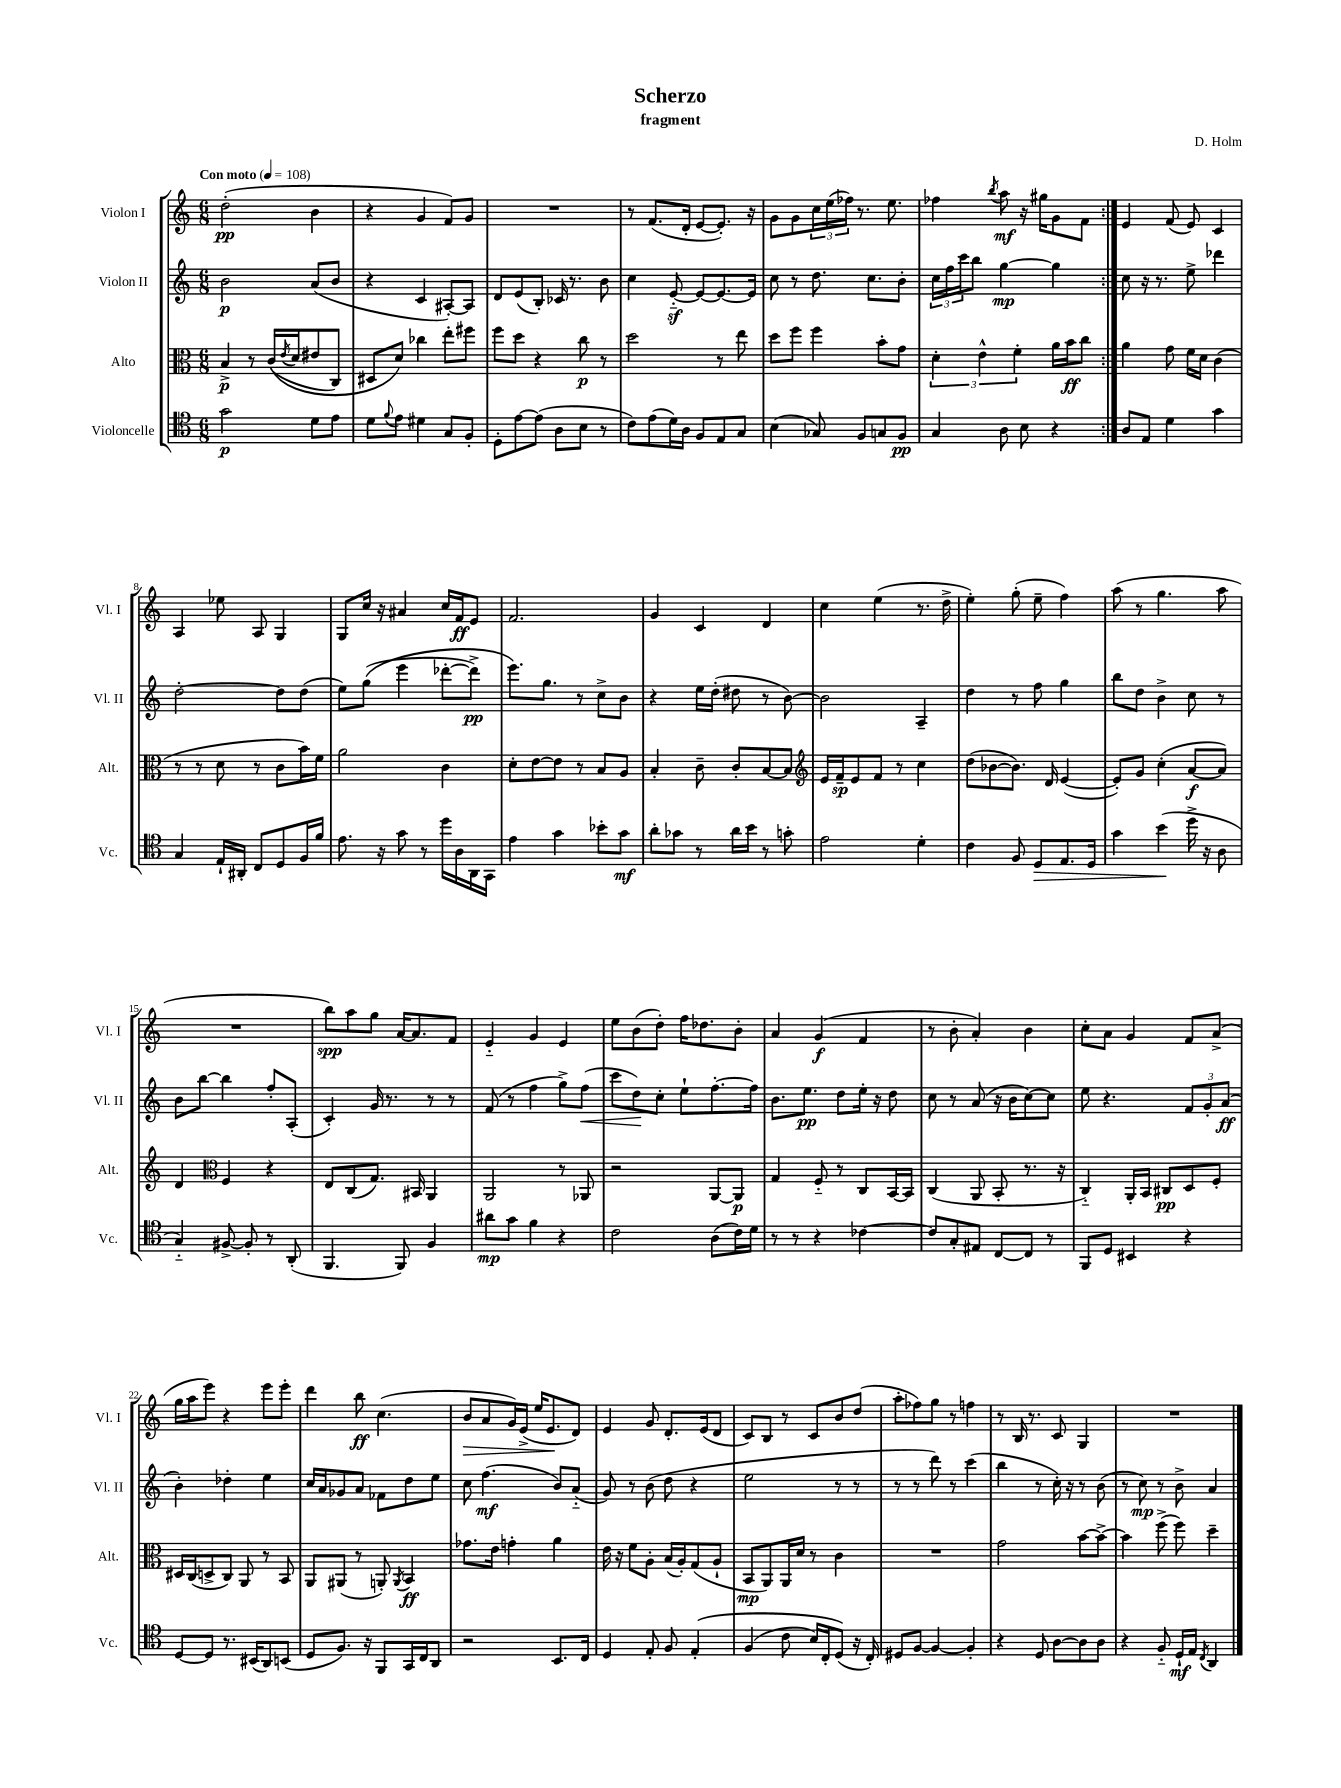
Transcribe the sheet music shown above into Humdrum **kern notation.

**kern	**dynam	**kern	**dynam	**kern	**dynam	**kern	**dynam
*part4	*part4	*part3	*part3	*part2	*part2	*part1	*part1
*staff4	*staff4	*staff3	*staff3	*staff2	*staff2	*staff1	*staff1
*I"Violoncelle	*	*I"Alto	*	*I"Violon II	*	*I"Violon I	*
*I'Vc.	*	*I'Alt.	*	*I'Vl. II	*	*I'Vl. I	*
*clefC4	*	*clefC3	*	*clefG2	*	*clefG2	*
*k[]	*	*k[]	*	*k[]	*	*k[]	*
*M6/8	*	*M6/8	*	*M6/8	*	*M6/8	*
*MM108	*	*MM108	*	*MM108	*	*MM108	*
=1	=1	=1	=1	=1	=1	=1	=1
!	!	!	!	!	!	!LO:TX:a:B:t=Con moto	!
2g\	p	4B^/	p	2b\	p	(2dd'\	pp
.	.	8r	.	.	.	.	.
.	.	((16c/LL	.	.	.	.	.
.	.	8qe/	.	.	.	.	.
.	.	16d/J	.	.	.	.	.
8d\L	.	8e#X/	.	(8a/L	.	4b\	.
8e\J	.	8C/J)	.	8b/J	.	.	.
=2	=2	=2	=2	=2	=2	=2	=2
8d\L	.	8D#X/L	.	4r	.	4r	.
8qqf/	.	.	.	.	.	.	.
8e\J	.	8d/J)	.	.	.	.	.
4d#X\	.	4cc-X\	.	4c/	.	4g/	.
8G/L	.	8ee'\L	.	[8A#X'/L)	.	8f/L)	.
8F'/J	.	8ff#X\J	.	8A#/J]	.	8g/J	.
=3	=3	=3	=3	=3	=3	=3	=3
8D'\L	.	8ff\L	.	8d/L	.	2.r	.
[8e\	.	8dd\J	.	(8e/	.	.	.
(8e\J]	.	4r	.	8B'/J)	.	.	.
8A\L	.	.	.	16c-X/	.	.	.
.	.	.	.	8.r	.	.	.
8B\J	.	8cc\	p	.	.	.	.
8r	.	8r	.	8b\	.	.	.
=4	=4	=4	=4	=4	=4	=4	=4
8c\L)	.	2dd\	.	4cc\	.	8r	.
(8e\	.	.	.	.	.	(8.f/L	.
16d\L)	.	.	.	[8ez/	.	.	.
16A\JJ	.	.	.	.	.	16d'/Jk	.
8F/L	.	.	.	8e/L_	.	[8e/L	.
8E/	.	8r	.	8.e/_	.	8.e'/J])	.
8G/J	.	8ee\	.	.	.	.	.
.	.	.	.	16e/Jk]	.	16r	.
=5	=5	=5	=5	=5	=5	=5	=5
(4B\	.	8dd\L	.	8cc\	.	8g\L	.
.	.	8ff\J	.	8r	.	8g\	.
8G-X/)	.	4ff\	.	8.dd\	.	24cc\L	.
.	.	.	.	.	.	(24ee\	.
.	.	.	.	.	.	24ff-X\JJ)	.
8F/L	.	.	.	.	.	8.r	.
.	.	.	.	8.cc\L	.	.	.
8Gn/	.	8b'\L	.	.	.	.	.
.	.	.	.	.	.	8.ee\	.
8F/J	pp	8g\J	.	8b'\J	.	.	.
=6	=6	=6	=6	=6	=6	=6	=6
4G/	.	6d'\	.	24cc\LL	.	4ff-X\	.
.	.	.	.	24ff\	.	.	.
.	.	.	.	24ccc\J	.	.	.
.	.	.	.	8bb\J	.	.	.
.	.	6e^^\	.	.	.	.	.
.	.	.	.	.	.	8qbb/	.
8A\	.	.	.	[4gg\	mp	8aa\	mf
.	.	6f'\	.	.	.	.	.
8B\	.	.	.	.	.	16r	.
.	.	.	.	.	.	16gg#X\KL	.
4r	.	16a\LL	.	4gg\]	.	8g\	.
.	.	16b\J	ff	.	.	.	.
.	.	8cc\J	.	.	.	8f\J	.
=7:|!	=7:|!	=7:|!	=7:|!	=7:|!	=7:|!	=7:|!	=7:|!
8A/L	.	4a\	.	8cc\	.	4e/	.
8E/J	.	.	.	16r	.	.	.
.	.	.	.	8.r	.	.	.
4d\	.	8g\	.	.	.	(8f/	.
.	.	16f\LL	.	8ee^\	.	8e/)	.
.	.	16d\JJ	.	.	.	.	.
4g\	.	(4c\	.	4ddd-X\	.	4c/	.
!!LO:LB:g=z
=8	=8	=8	=8	=8	=8	=8	=8
4G/	.	8r	.	[2dd'\	.	4A/	.
.	.	8r	.	.	.	.	.
16E`/LL	.	8d\	.	.	.	8ee-X\	.
16AA#X'/JJ	.	.	.	.	.	.	.
8C/L	.	8r	.	.	.	8A/	.
8D/	.	8c\L	.	8dd\L]	.	4G/	.
16F/L	.	16b\L)	.	(8dd\J	.	.	.
16f/JJ	.	16f\JJ	.	.	.	.	.
=9	=9	=9	=9	=9	=9	=9	=9
8.e\	.	2a\	.	8ee\L)	.	8G/L	.
.	.	.	.	((8gg\J	.	16cc/Jk	.
16r	.	.	.	.	.	16r	.
8g\	.	.	.	4eee\	.	4a#X/	.
8r	.	.	.	.	.	.	.
16dd\LL	.	4c\	.	[8ddd-X'\L	.	16cc/LL	.
16A\	.	.	.	.	.	16f/J	ff
16AA\	.	.	.	8ddd-^\J])	pp	8e/J	.
16GG\JJ	.	.	.	.	.	.	.
=10	=10	=10	=10	=10	=10	=10	=10
4e\	.	8d'\L	.	8.eee\L)	.	2.f/	.
.	.	[8e\	.	.	.	.	.
.	.	.	.	8.gg\J	.	.	.
4g\	.	8e\J]	.	.	.	.	.
.	.	8r	.	8r	.	.	.
8b-X'\L	.	8B/L	.	8cc^\L	.	.	.
8g\J	mf	8A/J	.	8b\J	.	.	.
=11	=11	=11	=11	=11	=11	=11	=11
8a'\L	.	4B'/	.	4r	.	4g/	.
8g-X\J	.	.	.	.	.	.	.
8r	.	8c~\	.	16ee\LL	.	4c/	.
.	.	.	.	(16dd'\JJ	.	.	.
16a\LL	.	8c'/L	.	8dd#X\	.	.	.
16b\JJ	.	.	.	.	.	.	.
8r	.	[8B/	.	8r	.	4d/	.
8gn'\	.	8B/J]	.	[8b\)	.	.	.
=12	=12	=12	=12	=12	=12	=12	=12
*	*	*clefG2	*	*	*	*	*
2e\	.	16e/LL	.	2b\]	.	4cc\	.
.	.	16f~/J	sp	.	.	.	.
.	.	8e/	.	.	.	.	.
.	.	8f/J	.	.	.	(4ee\	.
.	.	8r	.	.	.	.	.
4d'\	.	4cc\	.	4A~/	.	8.r	.
.	.	.	.	.	.	16dd^\	.
=13	=13	=13	=13	=13	=13	=13	=13
4c\	.	(8dd\L	.	4dd\	.	4ee'\)	.
.	.	[8b-X\	.	.	.	.	.
8F/	.	8.b-\J])	.	8r	.	(8gg'\	.
!	!LO:HP:b	!	!	!	!	!	!
8D/L	>	.	.	8ff\	.	8ee~\	.
.	.	16d/	.	.	.	.	.
8.E/	.	([4e/	.	4gg\	.	4ff\)	.
16D/Jk	.	.	.	.	.	.	.
=14	=14	=14	=14	=14	=14	=14	=14
4g\	.	8e'/L])	.	8bb\L	.	(8aa\	.
.	.	8g/J	.	8dd\J	.	8r	.
(4b\	.	(4cc'\	.	4b^\	.	4.gg\	.
16dd^\	]	[8a/L	f	8cc\	.	.	.
16r	.	.	.	.	.	.	.
8A\	.	8a/J])	.	8r	.	8aa\	.
!!LO:LB:g=z
=15	=15	=15	=15	=15	=15	=15	=15
4G/)	.	4d/	.	8b\L	.	2.r	.
.	.	.	.	[8bb\J	.	.	.
*	*	*clefC3	*	*	*	*	*
[8F#X^/	.	4F/	.	4bb\]	.	.	.
8F#'/]	.	.	.	.	.	.	.
8r	.	4r	.	8ff'/L	.	.	.
(8AA'/	.	.	.	(8A'/J	.	.	.
=16	=16	=16	=16	=16	=16	=16	=16
4.FF/	.	8E/L	.	4c'/)	.	8bb\L)	spp
.	.	(8C/	.	.	.	8aa\	.
.	.	8.G/J)	.	16g/	.	8gg\J	.
.	.	.	.	8.r	.	.	.
8FF/)	.	.	.	.	.	[16a/KL	.
.	.	16BB#X/	.	.	.	8.a/]	.
4F/	.	4AA/	.	8r	.	.	.
.	.	.	.	8r	.	8f/J	.
=17	=17	=17	=17	=17	=17	=17	=17
8a#X\L	mp	2AA/	.	(8f/	.	4e/	.
8g\J	.	.	.	8r	.	.	.
4f\	.	.	.	4ff\	.	4g/	.
4r	.	8r	.	8gg^\L)	.	4e/	.
!	!	!	!	!	!LO:HP:b	!	!
.	.	8AA-X/	.	(8ff\J	<	.	.
=18	=18	=18	=18	=18	=18	=18	=18
2c\	.	2r	.	8ccc\L	.	8ee\L	.
.	.	.	.	8dd\)	.	(8b\	.
.	.	.	.	8cc'\J	[	8dd'\J)	.
.	.	.	.	8ee`\L	.	16ff\KL	.
.	.	.	.	.	.	8.dd-X\	.
(8A\L	.	[8AA/L	.	[8.ff'\	.	.	.
16c\L)	.	8AA/J]	p	.	.	8b'\J	.
16d\JJ	.	.	.	16ff\Jk]	.	.	.
=19	=19	=19	=19	=19	=19	=19	=19
8r	.	4G/	.	8.b\L	.	4a/	.
8r	.	.	.	.	.	.	.
.	.	.	.	8.ee\J	pp	.	.
4r	.	8F/	.	.	.	(4g/	f
.	.	8r	.	8dd\L	.	.	.
[4c-X\	.	8C/L	.	16ee'\Jk	.	4f/	.
.	.	.	.	16r	.	.	.
.	.	[16BB/L	.	8dd\	.	.	.
.	.	16BB/JJ]	.	.	.	.	.
=20	=20	=20	=20	=20	=20	=20	=20
8c-/L]	.	(4C/	.	8cc\	.	8r	.
8G'/	.	.	.	8r	.	8b'\	.
8E#X/J	.	8AA/	.	(8a/	.	4a'/)	.
[8C/L	.	8BB'/	.	16r	.	.	.
.	.	.	.	16b\KL	.	.	.
8C/J]	.	8.r	.	[8cc\)	.	4b\	.
8r	.	.	.	8cc\J]	.	.	.
.	.	16r	.	.	.	.	.
=21	=21	=21	=21	=21	=21	=21	=21
8FF/L	.	4C/)	.	8ee\	.	8cc'\L	.
8D/J	.	.	.	4.r	.	8a\J	.
4BB#X/	.	16AA'/LL	.	.	.	4g/	.
.	.	16BB/JJ	.	.	.	.	.
.	.	8C#X/L	pp	.	.	.	.
4r	.	8D/	.	12f/L	.	8f/L	.
.	.	.	.	12g'/	.	.	.
.	.	8F'/J	.	.	.	(8a^/J	.
.	.	.	.	(12a/J	ff	.	.
!!LO:LB:g=z
=22	=22	=22	=22	=22	=22	=22	=22
[8D/L	.	16D#X/LL	.	4b'\)	.	16gg\LL	.
.	.	(16C/J	.	.	.	16aa\J	.
8D/J]	.	8Dn^/	.	.	.	8eee\J)	.
8.r	.	8C/J)	.	4dd-X'\	.	4r	.
.	.	8AA/	.	.	.	.	.
(16BB#X/KL	.	.	.	.	.	.	.
8AA/)	.	8r	.	4ee\	.	8eee\L	.
(8BBn/J	.	8BB/	.	.	.	8eee'\J	.
=23	=23	=23	=23	=23	=23	=23	=23
8D/L	.	8AA/L	.	16cc/LL	.	4ddd\	.
.	.	.	.	16a/J	.	.	.
8.F/J)	.	(8AA#X/J	.	8g-X/	.	.	.
.	.	8r	.	8a/J	.	8bb\	ff
16r	.	.	.	.	.	.	.
8FF/L	.	8AAn'/)	.	8f-X\L	.	(4.cc\	.
.	.	8qAA/	.	.	.	.	.
16GG/L	.	4BB/	ff	8dd\	.	.	.
16C/J	.	.	.	.	.	.	.
8AA/J	.	.	.	8ee\J	.	.	.
=24	=24	=24	=24	=24	=24	=24	=24
!	!	!	!	!	!	!	!LO:HP:b
2r	.	8.g-X\L	.	8cc\	.	8b/L	>
.	.	.	.	(4.ff\	mf	8a/	.
.	.	16e\Jk	.	.	.	.	.
.	.	4gn'\	.	.	.	16g/L)	.
.	.	.	.	.	.	(16e^/JJ	.
.	.	.	.	.	.	16ee/KL	.
.	.	.	.	.	.	8.e/	.
8.BB/L	.	4a\	.	8b/L)	.	.	.
.	.	.	.	(8a/J	.	8d/J)	]
16C/Jk	.	.	.	.	.	.	.
=25	=25	=25	=25	=25	=25	=25	=25
4D/	.	16e\	.	8g/)	.	4e/	.
.	.	16r	.	.	.	.	.
.	.	8f\L	.	8r	.	.	.
8E'/	.	8A'\J	.	(8b\	.	8g/	.
8F/	.	(16B/LL	.	8dd\	.	8.d'/L	.
.	.	16A'/J)	.	.	.	.	.
(4E'/	.	(8G/	.	4r	.	.	.
.	.	.	.	.	.	(16e/k	.
.	.	8A`/J	.	.	.	8d/J	.
=26	=26	=26	=26	=26	=26	=26	=26
(4F/	.	8BB/L	mp	2ee\	.	8c/L)	.
.	.	8AA/)	.	.	.	8B/J	.
8c\	.	16AA/L	.	.	.	8r	.
.	.	16d/JJ	.	.	.	.	.
16B/LL)	.	8r	.	.	.	8c/L	.
16C'/J	.	.	.	.	.	.	.
(8D/J)	.	4c\	.	8r	.	8b/	.
16r	.	.	.	8r	.	(8dd/J	.
16C'/)	.	.	.	.	.	.	.
=27	=27	=27	=27	=27	=27	=27	=27
8D#X/L	.	2.r	.	8r	.	8aa'\L	.
[8F/J	.	.	.	8r	.	8ff-X\)	.
4F/_	.	.	.	8ddd\)	.	8gg\J	.
.	.	.	.	8r	.	8r	.
4F'/]	.	.	.	(4ccc\	.	4ffn\	.
=28	=28	=28	=28	=28	=28	=28	=28
4r	.	2g\	.	4bb\	.	8r	.
.	.	.	.	.	.	16B/	.
.	.	.	.	.	.	8.r	.
8D/	.	.	.	8r	.	.	.
[8A\L	.	.	.	16cc'\)	.	8c/	.
.	.	.	.	16r	.	.	.
8A\]	.	[8b\L	.	8r	.	4G/	.
8A\J	.	8b^\J_	.	(8b\	.	.	.
=29	=29	=29	=29	=29	=29	=29	=29
4r	.	4b\]	.	8r	.	2.r	.
.	.	.	.	8cc\)	mp	.	.
8F/	.	(8ff^\	.	8r	.	.	.
16D`/LL	mf	8ff\)	.	8b^\	.	.	.
16E/JJ	.	.	.	.	.	.	.
8qC/	.	.	.	.	.	.	.
4AA/	.	4dd~\	.	4a/	.	.	.
==	==	==	==	==	==	==	==
*-	*-	*-	*-	*-	*-	*-	*-
